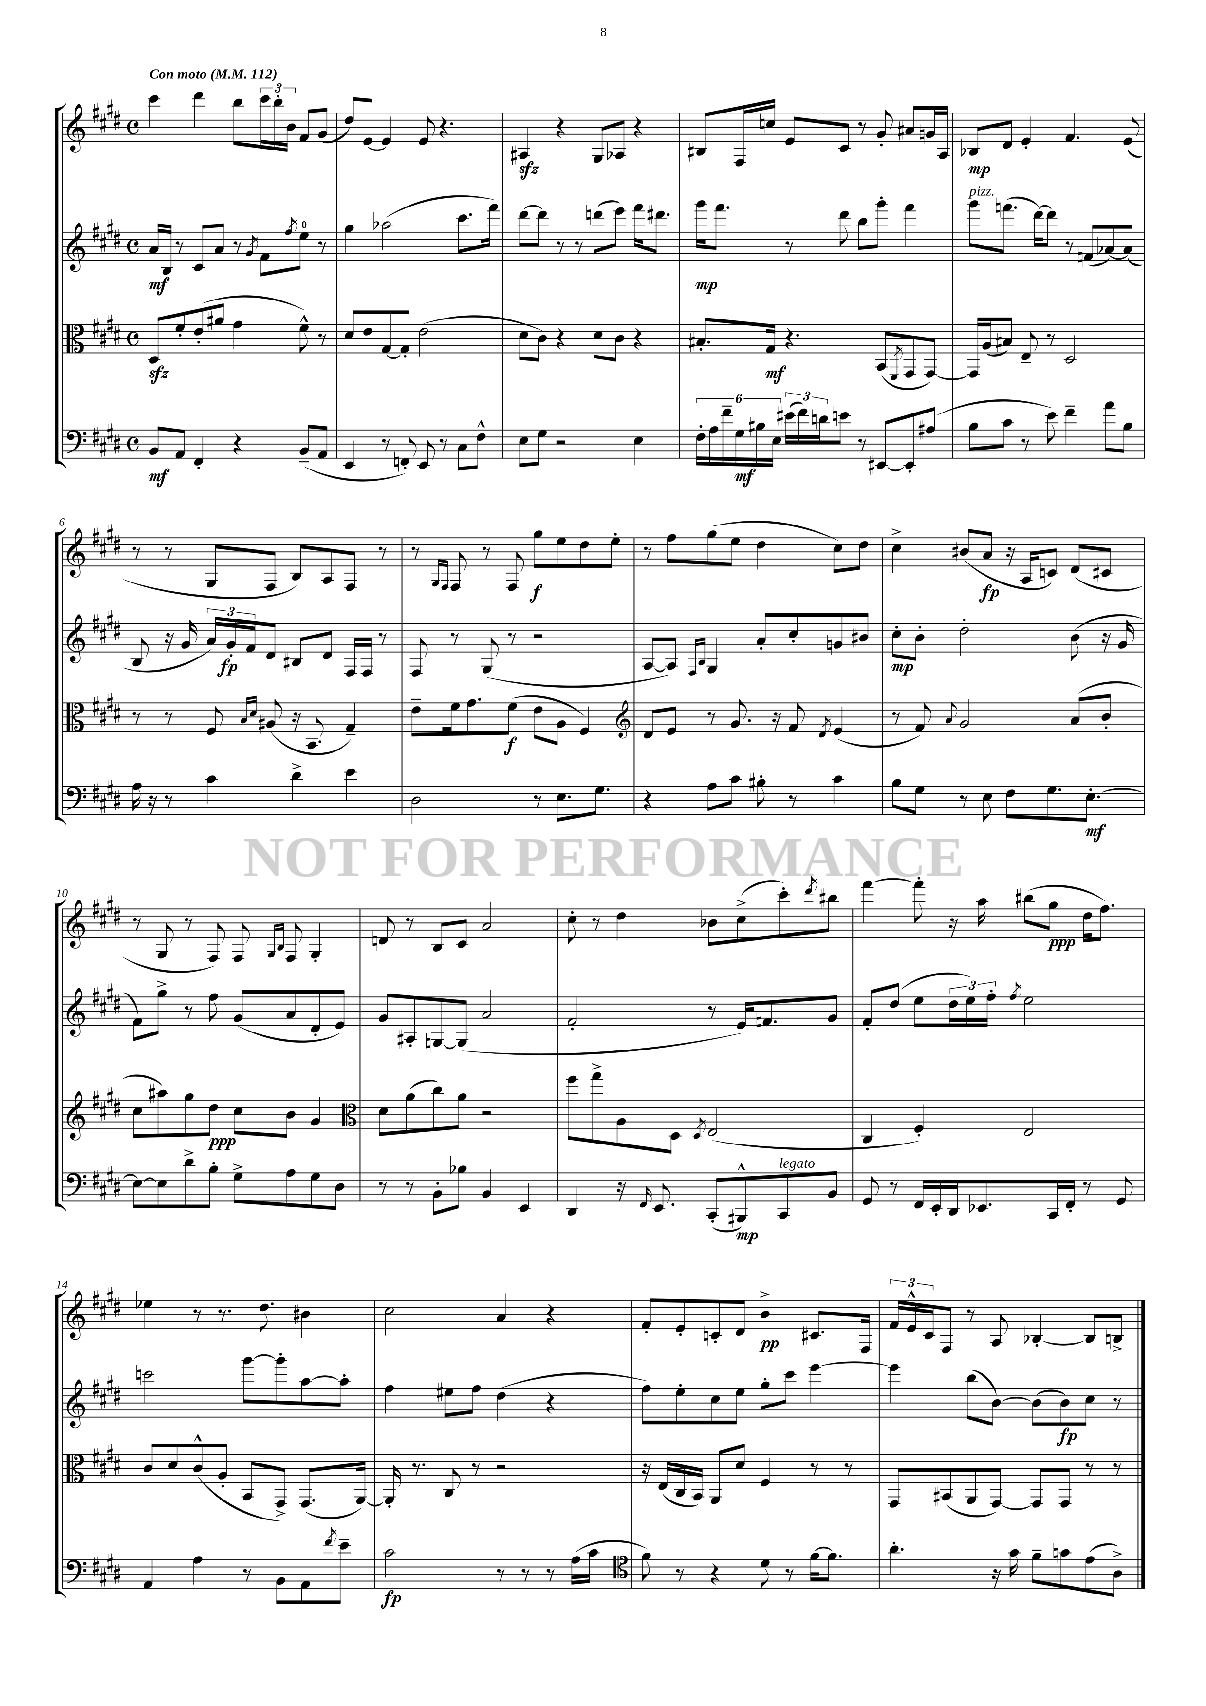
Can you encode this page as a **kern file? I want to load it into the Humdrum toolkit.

**kern	**kern	**kern	**kern
*staff4	*staff3	*staff2	*staff1
*clefF4	*clefC3	*clefG2	*clefG2
*k[f#c#g#d#]	*k[f#c#g#d#]	*k[f#c#g#d#]	*k[f#c#g#d#]
*M4/4	*M4/4	*M4/4	*M4/4
*met(c)	*met(c)	*met(c)	*met(c)
*MM112	*MM112	*MM112	*MM112
8BB/L	8D#/L	16a/LL	4ccc#\
.	.	16B/JJ	.
8AA/J	8f#'/	8r	.
4FF#'/	(8e'/	8c#/L	4ddd#\
.	8a#/J	8a/J	.
4r	4g#\	8r	8bb\L
.	.	8qg#/	.
.	.	8f#\L	24ccc#\L
.	.	.	24bb'\
.	.	.	24b\JJ
.	.	8qff#/	.
(8BB~/L	8f#^^\)	8ee\J	8f#/L
8AA/J	8r	8r	(8g#/J
=	=	=	=
4EE/	8d#/L	4gg#\	8dd#/L)
.	8e/	.	[8e/J
8r	[8G#/	(2aa-\	4e/]
8FF'/)	8G#'/]J	.	.
8EE/	(2e\	.	8e/
8r	.	.	4.r
8C#\L	.	8.ccc#\L	.
8F#^^\J	.	.	.
.	.	16fff#\Jk)	.
=	=	=	=
8E\L	8d#\L	[8ddd#\L	4A#/
8G#\J	8c#\J)	8ddd#\]J	.
2r	4r	8r	4r
.	.	8r	.
.	8d#\L	(8ddd\L	8G#/L
.	8c#\J	8eee\J)	8A-/J
4E\	4r	16fff#\LK	4r
.	.	8.ddd#\J	.
=	=	=	=
24F#'\LL	8.B#'/L	16ggg#\LK	8B#/L
24A\	.	.	.
.	.	8.fff#\J	.
24f#~\	.	.	.
24G#\	.	.	16F#/L
24B#\	.	.	.
.	16G#/Jk	.	16cc/JJ
24E\JJ	.	.	.
(24e#\LL	4.r	8r	8e/L
24f#\)	.	.	.
24d\J	.	.	.
8e\J	.	8ddd#\	8c#/J
8r	.	8bb\L	8r
[8EE#/L	(8BB/L	8ggg#'\J	8g#'/
.	8qFF#/	.	.
8EE#'/]	8GG#/	4fff#\	8a#/L
(8A#/J	[8GG#/J)	.	16g/L
.	.	.	16A/JJ
=	=	=	=
8B\L	16GG#/]LL	8ggg#\L	8B-/L
.	(16A/J	.	.
8c#\J	8B#/J)	(8.fff\J	8d#/J
8r	8E~/	.	4e'/
.	.	[16ddd#\LK)	.
8e\)	8r	8ddd#\]J	.
4f#~\	2D#/	8r	4.f#/
.	.	(8f/L	.
8a\L	.	[8a-/)	.
8B\J	.	(8a-/]J	(8e/
=	=	=	=
16A\	8r	8B/	8r
16r	.	.	.
8r	8r	16r	8r
.	.	16g#/	.
4c#\	8F#/	24a/LL)	8G#/L
.	.	24g#'/	.
.	.	24f#/J	.
.	16qqB/LL	.	.
.	16qqd#/JJ	.	.
.	(8A#/	8d#/J	8F#/J
4d#^\	16r	8B#/L	8B/L)
.	8.BB/	.	.
.	.	8d#/J	8A/
4e\	4G#~/)	16F#/LL	8F#/J
.	.	16F#/JJ	.
.	.	8r	8r
=	=	=	=
2D#\	8e~\L	8F#/	8r
.	.	.	16qqG#/LL
.	.	.	16qqF#/JJ
.	16f#\k	8r	8F#/
.	8.g#\	.	.
.	.	(8G#/	8r
.	(8f#\J	8r	8F#/
8r	8e\L	2r	8gg#\L
8.E\L	8A\J	.	8ee\
.	4F#/)	.	8dd#\
8.G#\J	.	.	.
.	.	.	8ee'\J
=	=	=	=
*	*clefG2	*	*
4r	8d#/L	[8A/L	8r
.	8e/J	8A/]J)	8ff#\L
.	.	16qqF#/LL	.
.	.	16qqB/JJ	.
8A\L	8r	4G#/	(8gg#\
8c#\J	8.g#/	.	8ee\J
8B#'\	.	8a'/L	4dd#\
.	16r	.	.
8r	8f#/	8cc#'/	.
.	8qd#/	.	.
4c#\	(4e/	8g/	8cc#\L)
.	.	8b#/J	8dd#\J
=	=	=	=
8B\L	8r	8cc#'\L	4cc#^\
8G#\J	8f#/)	8b'\J	.
.	8qqa/	.	.
8r	2g#/	2dd#'\	(8b#/L
8E\	.	.	8a/J
8F#\L	.	.	16r
.	.	.	16A/LK
8.G#\	.	.	8c/J)
.	(8a/L	(8b\	(8d#/L
[8.E'\J	.	.	.
.	8b'/J	16r	8c#/J
.	.	16g#/	.
=	=	=	=
8E\_L	8cc#\L	8f#\L)	8r
8E\]	8aa#\)	8gg#^\J	8G#/
8d#^\	8gg#\	8r	8r
8B'\J	8dd#\J	8ff#\	8F#/)
8G#^\L	8cc#\L	(8g#/L	8F#/
.	.	.	16qqG#/LL
.	.	.	16qqB/JJ
8A\	8b\J	8a/	8F#/
8G#\	4g#/	8d#'/	4G#'/
8D#\J	.	8e/J)	.
=	=	=	=
*	*clefC3	*	*
8r	8d#\L	8g#/L	8d/
8r	(8a\	8A#'/	8r
8BB'\L	8cc#\)	[8G/	8B/L
8B-\J	8a\J	(8G/]J	8c#/J
4BB/	2r	2a/	2a/
4EE/	.	.	.
=	=	=	=
4DD#/	8ff#\L	2f#'/	8cc#'\
.	8gg#^\	.	8r
16r	8A\	.	4dd#\
16qqFF#/	.	.	.
8.EE/	.	.	.
.	8D#\J	.	.
.	8qD#/	.	.
(8CC#'/L	(2E/	8r	8b-\L
8BBB#^^/)	.	16e/LK)	(8cc#^\
.	.	8.f/	.
8CC#/	.	.	8ccc#'\)
.	.	.	8qddd#/
8BB/J	.	8g#/J	8bb#\J
=	=	=	=
8GG#/	4C#/	8f#'/L	[4fff#\
8r	.	(8dd#/J	.
16FF#/LL	4F#'/)	8ee\L	8fff#'\]
16EE'/	.	.	.
16DD#/J	.	24dd#\L	16r
.	.	24ee\)	.
8.EE-/	.	.	16aa\
.	.	24ff#'\JJ	.
.	.	8qff#/	.
.	2E/	2ee\	(8bb#\L
16CC#/L	.	.	8gg#\J
16FF#'/JJ	.	.	.
8r	.	.	16dd#\LK
.	.	.	8.ff#\J)
8GG#/	.	.	.
=	=	=	=
4AA/	8c#/L	2ccc\	4ee-\
.	8d#/	.	.
4A\	(8c#^^/	.	8r
.	8A'/J	.	8.r
8r	8BB/L	[8ggg#\L	.
.	.	.	8.dd#\
8BB\L	8GG#^/J)	8ggg#'\]	.
8AA\	(8.GG#/L	[8aa\	4b#\
8qf#/	.	.	.
8e~\J	.	8aa'\]J	.
.	[16AA/Jk)	.	.
=	=	=	=
2c#\	16AA'/]	4ff#\	2cc#\
.	8.r	.	.
.	8C#/	8ee#\L	.
.	8r	8ff#\J	.
8r	2r	(4dd#\	4a/
8r	.	.	.
8r	.	4r	4r
(16A\LL	.	.	.
16c#\JJ	.	.	.
=	=	=	=
*clefC4	*	*	*
8f#\)	16r	8ff#\L)	8f#'/L
.	(16E/LL	.	.
8r	16C#/	8ee'\	8e'/
.	16BB/JJ)	.	.
4r	8AA/L	8cc#\	8c'/
.	8d#/J	8ee\J	8d#/J
8d#\	4F#/	8gg#'\L	4b^\
8r	.	8ccc#\J	.
[16f#\LK	8r	[4eee\	8.c#/L
8.f#\]J	.	.	.
.	8r	.	.
.	.	.	16F#/Jk
=	=	=	=
4.a'\	8GG#/L	4eee\]	24f#/LL
.	.	.	24e^^/
.	.	.	24c#/J
.	(8BB#/	.	8F#/J
.	8AA/	(8bb\L	8r
16r	[8GG#/J)	[8b\J)	8A/
16g#\	.	.	.
8f#~\L	8GG#/]L	(8b\]L	[4B-'/
8g\	8GG#/J	8b\)	.
(8e\	8r	8cc#\J	8B-/]L
8A^\J)	8r	8r	8B^/J
==	==	==	==
*-	*-	*-	*-
